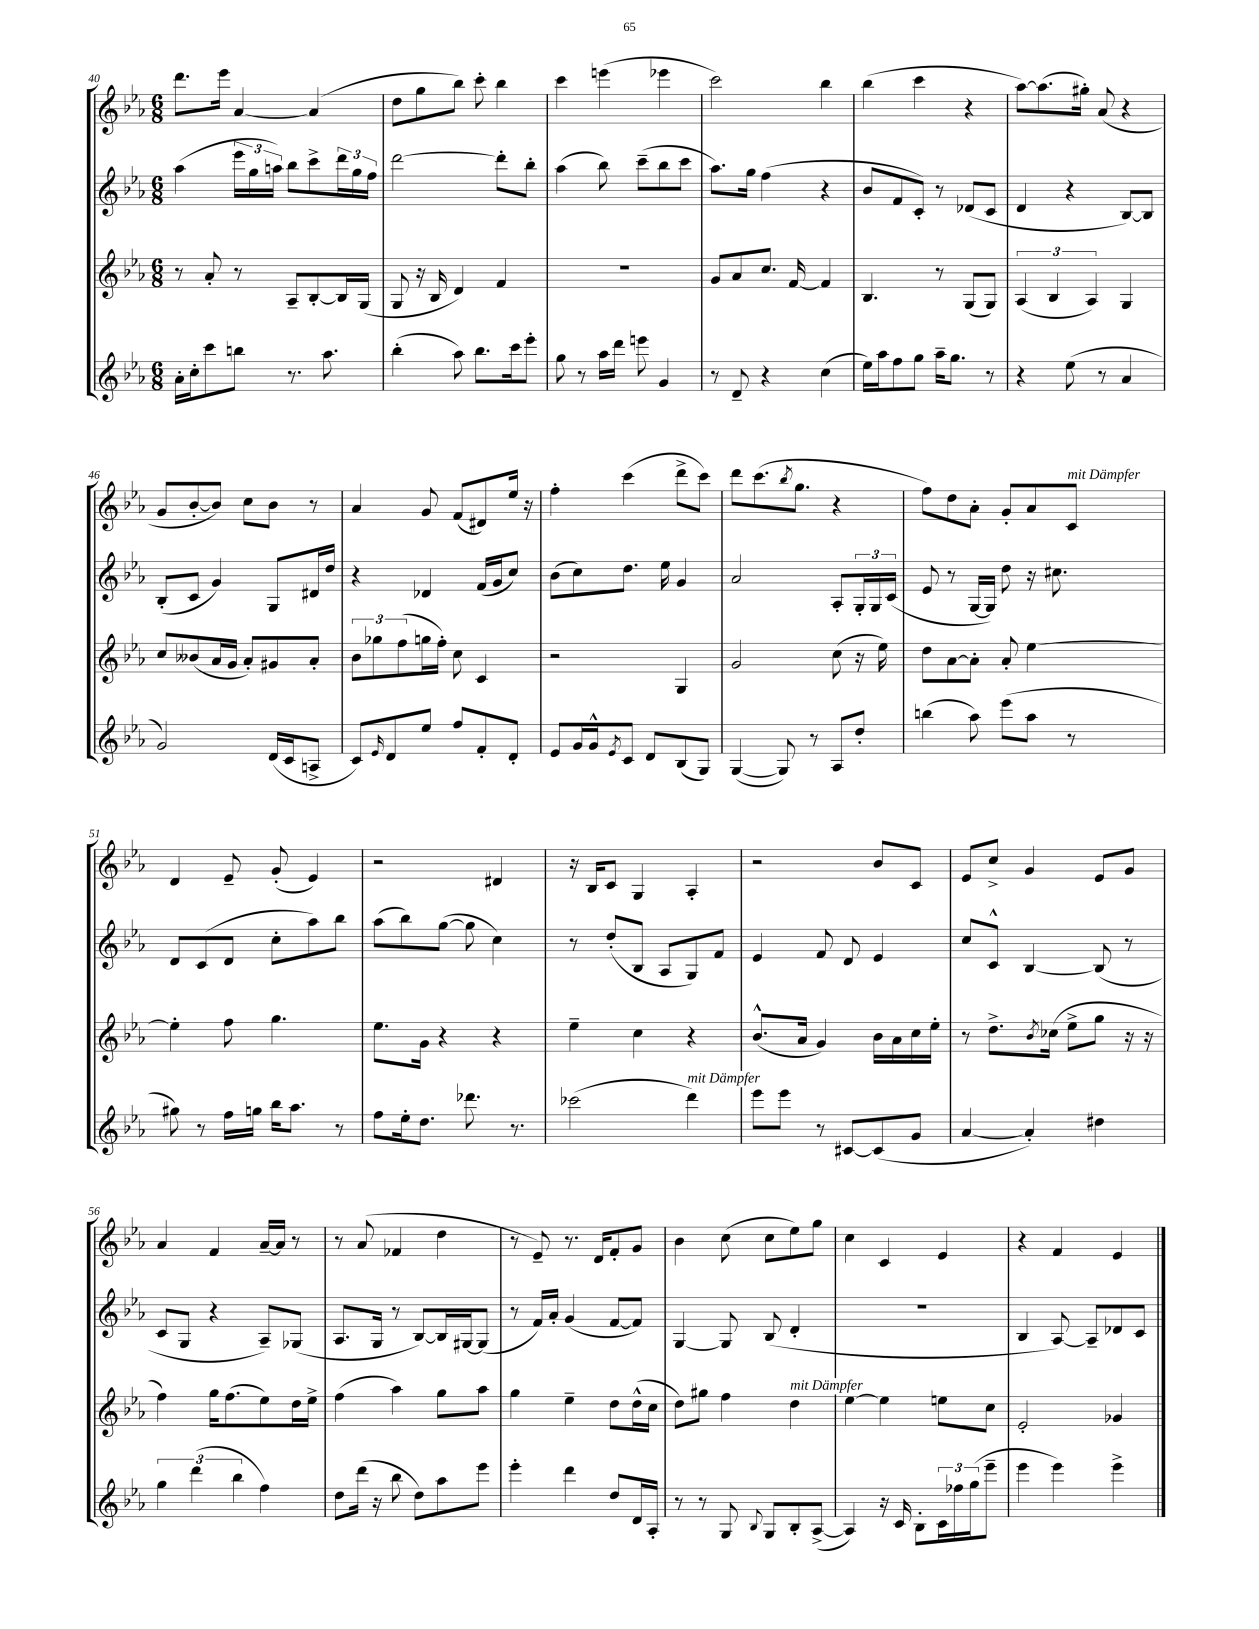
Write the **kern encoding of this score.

**kern	**kern	**kern	**kern
*staff4	*staff3	*staff2	*staff1
*clefG2	*clefG2	*clefG2	*clefG2
*k[b-e-a-]	*k[b-e-a-]	*k[b-e-a-]	*k[b-e-a-]
*M6/8	*M6/8	*M6/8	*M6/8
16a-'\LL	8r	(4aa-\	8.ddd\L
16cc'\J	.	.	.
8ccc\	8a-'/	.	.
.	.	.	16eee-\Jk
8bb\J	8r	24eee-\LL	[4a-/
.	.	24gg\	.
.	.	24aa\JJ)	.
8.r	8A-~/L	8bb-\L	.
.	[8B-'/	8ccc^\	(4a-/]
8.aa-\	.	.	.
.	16B-/]L	24ddd\L	.
.	.	24gg\	.
.	(16G/JJ	.	.
.	.	24ff\JJ	.
=	=	=	=
(4bb-'\	8G/	[2ddd\	8dd\L
.	16r	.	8gg\
.	16B-/	.	.
8aa-\)	4d/)	.	8bb-\J)
8.bb-\L	.	.	8ccc'\
.	4f/	8ddd'\]L	4bb-\
16ccc\k	.	.	.
8eee-'\J	.	8bb-'\J	.
=	=	=	=
8gg\	2.r	(4aa-\	4ccc\
8r	.	.	.
16aa-\LL	.	8bb-\)	(4eee\
16ddd\JJ	.	.	.
8eee\	.	(8ccc~\L	.
4g/	.	8bb-\	4eee-\
.	.	8ccc\J	.
=	=	=	=
8r	8g/L	8.aa-\L)	2ccc\)
8d~/	8a-/	.	.
.	.	16gg\Jk	.
4r	8.cc/J	(4ff\	.
.	[16f/	.	.
(4cc\	4f/]	4r	4bb-\
=	=	=	=
16ee-\LL)	4.B-/	8b-/L	(4bb-\
16aa-\J	.	.	.
8ff\	.	8f/	.
8gg\J	.	8c'/J)	4ccc\
16aa-~\LK	8r	8r	.
8.gg\J	.	.	.
.	(8G/L	(8d-/L	4r
8r	8G/J)	8c/J	.
=	=	=	=
4r	(6A-/	4d/	[8aa-\L)
.	.	.	(8.aa-\]
.	6B-/	.	.
(8ee-\	.	4r	.
.	.	.	16gg#'\Jk)
.	6A-/)	.	.
8r	.	.	(8a-/
4a-/	4G/	[8B-/L)	4r
.	.	8B-/]J	.
=	=	=	=
2g/)	8cc/L	(8B-'/L	8g/L
.	(8b--/	8c/J	[8b-'/
.	16a-/L	4g/)	8b-/]J)
.	16g/JJ	.	.
.	8a-'/L)	.	8cc\L
(16d/LL	8g#/	8G/L	8b-\J
16c/J	.	.	.
8A^/J	8a-'/J	16d#/L	8r
.	.	16dd/JJ	.
=	=	=	=
8c/L)	12b-\L	4r	4a-/
.	12gg-\	.	.
16qqe-/	.	.	.
8d/	.	.	.
.	(12ff\	.	.
8ee-/J	16gg\L	4d-/	8g/
.	16ff'\JJ)	.	.
8ff/L	8cc\	.	(8f/L
8f'/	4c/	(16f/LL	8d#/)
.	.	16g/J	.
8d'/J	.	8cc/J)	16ee-/Jk
.	.	.	16r
=	=	=	=
8e-/L	2r	(8b-\L	4ff'\
16g/L	.	8cc\)	.
16g^^/J	.	.	.
8qe-/	.	.	.
8c/J	.	8.dd\J	(4ccc\
8d/L	.	.	.
.	.	16ee-\	.
(8B-/	4G/	4g/	8ddd^\L
8G/J)	.	.	8ccc\J)
=	=	=	=
([4G/	2g/	2a-/	8ddd\L
.	.	.	(8.ccc\
8G/])	.	.	.
.	.	.	8qbb-/
.	.	.	8.gg\J
8r	.	.	.
8A-/L	(8cc\	8A-'/L	4r
8dd'/J	16r	24G'/L	.
.	.	24G/	.
.	16ee-\)	.	.
.	.	(24c/JJ	.
=	=	=	=
(4bb\	8dd\L	8e-/	8ff\L)
.	[8a-\	8r	8dd\
8aa-\)	8a-'\]J	[16G/LL	8a-'\J
.	.	16G/]JJ)	.
(8eee-\L	8a-'/	8dd\	8g'/L
8aa-\J	[4ee-\	16r	8a-/
.	.	8.cc#\	.
8r	.	.	8c/J
=	=	=	=
8gg#\)	4ee-'\]	8d/L	4d/
8r	.	(8c/	.
16ff\LL	8ff\	8d/J	8e-~/
16gg\JJ	.	.	.
16bb-\LK	4.gg\	8cc'\L	(8g'/
8.aa-\J	.	.	.
.	.	8aa-\)	4e-/)
8r	.	8bb-\J	.
=	=	=	=
8ff\L	8.ee-\L	(8aa-\L	2r
16ee-'\k	.	8bb-\)	.
8.dd\J	16g\Jk	.	.
.	4r	([8gg\J	.
8.ddd-\	.	8gg\]	.
.	4r	4cc\)	4d#/
8.r	.	.	.
=	=	=	=
(2ccc-\	4ee-~\	8r	16r
.	.	.	16B-/LK
.	.	(8dd'/L	8c/J
.	4cc\	8B-/J	4G/
.	.	8A-/L	.
4ddd\)	4r	8G/)	4A-'/
.	.	8f/J	.
=	=	=	=
8eee-\L	(8.b-^^/L	4e-/	2r
8eee-\J	.	.	.
.	16a-/Jk	.	.
8r	4g/)	8f/	.
[8c#/L	.	8d/	.
(8c#/]	16b-\LL	4e-/	8b-/L
.	16a-\	.	.
8g/J	16cc\	.	8c/J
.	16ee-'\JJ	.	.
=	=	=	=
[4a-/	8r	8cc/L	8e-/L
.	8.dd^\L	8c^^/J	8cc^/J
4a-'/])	.	[4B-/	4g/
.	8qb-/	.	.
.	(16cc-\Jk	.	.
.	8ee-^\L	.	.
4dd#\	8gg\J	(8B-/]	8e-/L
.	16r	8r	8g/J
.	16r	.	.
=	=	=	=
6gg\	4ff\)	8c/L	4a-/
.	.	8G/J	.
(6ddd\	.	.	.
.	16gg\LK	4r	4f/
.	(8.ff\	.	.
6bb-\	.	.	.
4ff\)	8ee-\)	8A-~/L)	[16a-~/LL
.	.	.	16a-/]JJ
.	16dd\L	(8G-/J	8r
.	16ee-^\JJ	.	.
=	=	=	=
8dd\L	(4ff\	8.A-/L	8r
(16ddd\Jk	.	.	(8a-/
16r	.	16G/Jk	.
8bb-\	4aa-\)	8r	4f-/
8dd\L)	.	[8B-/L)	.
8aa-\	8gg\L	16B-/]L	4dd\
.	.	[16G#/J	.
8eee-\J	8aa-\J	(8G#/]J	.
=	=	=	=
4eee-'\	4gg\	8r	8r
.	.	16f/LL)	8e-~/)
.	.	16a-'/JJ	.
4ddd\	4ee-~\	(4g/	8.r
.	.	.	16d/LK
8dd/L	8dd\L	[8f/L	8f'/
16d/L	(16dd^^\L	8f/]J)	8g/J
16A-'/JJ	16cc\JJ	.	.
=	=	=	=
8r	8dd\L)	[4G/	4b-\
8r	8gg#\J	.	.
8G/	4ff\	8G/]	(8cc\
8qqB-/	.	.	.
8G/L	.	(8B-/	8cc\L
8B-'/	4dd\	4d'/	8ee-\)
([8A-^/J	.	.	8gg\J
=	=	=	=
4A-/])	[4ee-\	2.r	4cc\
16r	4ee-\]	.	4c/
16c/	.	.	.
8B-'\L	.	.	.
24c\L	8ee\L	.	4e-/
24ff-\	.	.	.
(24gg\J	.	.	.
8eee-~\J	8cc\J	.	.
=	=	=	=
4eee-\	2e-'/	4B-/	4r
4eee-\)	.	[8A-/)	4f/
.	.	8A-~/]L	.
4eee-^\	4g-/	8d-/	4e-/
.	.	8c/J	.
==	==	==	==
*-	*-	*-	*-
